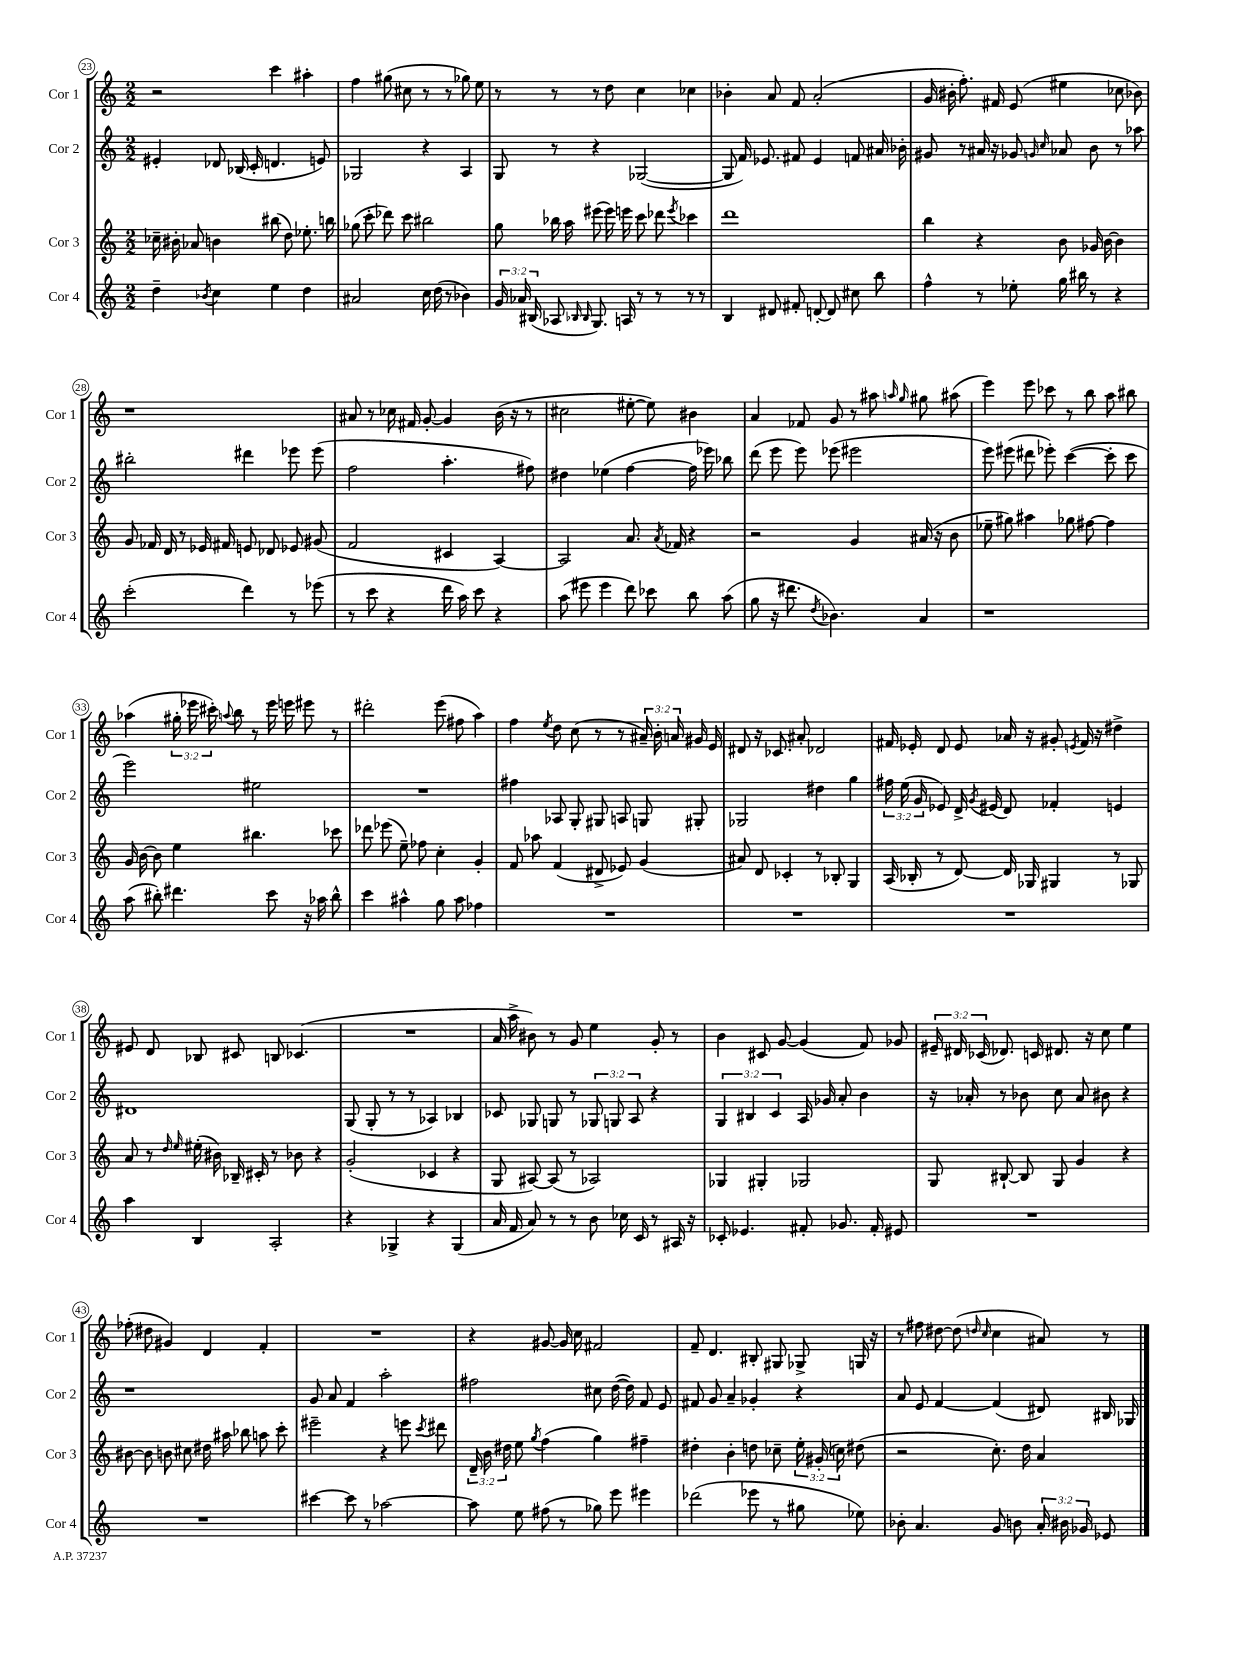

**kern	**kern	**kern	**kern
*staff4	*staff3	*staff2	*staff1
*clefG2	*clefG2	*clefG2	*clefG2
*k[]	*k[]	*k[]	*k[]
*M2/2	*M2/2	*M2/2	*M2/2
4dd~	16cc-~	4e#'	2r
.	16b#'	.	.
.	8a-	.	.
8qb-	.	.	.
4cc	4b	8d-	.
.	.	(16B-	.
.	.	16c'	.
4ee	(8bb#	4.d	4ccc
.	8dd)	.	.
4dd	8.ee-'	.	4aa#'
.	.	8e)	.
.	16bb	.	.
=	=	=	=
2a#	(8gg-	2G-	4ff
.	8ccc'	.	.
.	8ddd-)	.	(8gg#
.	8ccc	.	8cc#
16cc	2bb#	4r	8r
(16dd	.	.	.
8r	.	.	8r
4b-)	.	4A	8gg-)
.	.	.	8ee
=	=	=	=
24g	8gg	8G	8r
24a-	.	.	.
(24B#	.	.	.
8A-	16bb-	8r	8r
.	16aa	.	.
16qqB-	.	.	.
16qqB-	.	.	.
8.G)	(8eee#	4r	8r
.	16eee#)	.	8dd
16A	16eee	.	.
8r	8ccc	([2G-	4cc
8r	8ddd-	.	.
.	8qeee	.	.
8r	4ccc-	.	4cc-
8r	.	.	.
=	=	=	=
4B	1ddd	8G-]	4b-'
.	.	16f)	.
.	.	8.e-	.
8d#	.	.	8a
8f#'	.	8f#	8f
[8d'	.	4e-	(2a'
8d]	.	.	.
8cc#	.	8f	.
8bb	.	16a#	.
.	.	16b-'	.
=	=	=	=
4ff^^	4bb	8g#	16g
.	.	.	16b#'
.	.	8r	8.ff')
8r	4r	16a#	.
.	.	16r	16f#
8ee-'	.	8g-	(8e
.	.	16qqg	.
.	.	16qqcc	.
16gg	8b	8a-	4ee#
16bb#	.	.	.
8r	16g-	8b	.
.	[16b	.	.
4r	4b]	8r	8cc-
.	.	8aa-	8b-)
=	=	=	=
(2ccc'	8g	2bb#'	1r
.	16f-	.	.
.	16d	.	.
.	8r	.	.
.	16e-	.	.
.	16f#	.	.
4ddd)	8e	4ddd#	.
.	8d-	.	.
8r	8e-	8eee-	.
(8eee-	(8g#	(8eee-	.
=	=	=	=
8r	2f	2ff	8a#
8ccc	.	.	8r
4r	.	.	16cc-
.	.	.	16f#
.	.	.	[8g'
16ddd	4c#	4.aa'	4g]
16aa)	.	.	.
8ccc	.	.	.
4r	[4A)	.	(16b
.	.	.	16r
.	.	8ff#)	8r
=	=	=	=
(8aa	2A]	4dd#	2cc#
8eee#	.	.	.
4eee#	.	(4ee-	.
8ddd)	8.a	[4ff	[8ee#'
8ccc-	.	.	8ee#])
.	8qa	.	.
.	16f-	.	.
8bb	4r	16ff]	4b#
.	.	16eee-)	.
(8aa	.	8bb-	.
=	=	=	=
8gg	2r	(8ddd	4a
16r	.	8eee	.
8.ddd#	.	.	.
.	.	8eee)	8f-
8qdd	.	.	.
4.b-)	.	(8eee-	8g
.	4g	2eee#	8r
.	.	.	8aa#
.	.	.	16qqaa
.	.	.	16qqgg
4a	(16a#	.	8gg#
.	16r	.	.
.	8b	.	(8aa#
=	=	=	=
1r	8ee-~	8eee)	4eee)
.	8gg#)	(8eee#	.
.	4aa#	8ddd#	8eee
.	.	8eee-')	8ccc-
.	8gg-	([4ccc	8r
.	[8ff#	.	8bb
.	4ff#]	8ccc']	8aa
.	.	8ccc	8bb#
=	=	=	=
(8aa	16g	2eee)	(4aa-
.	[16b	.	.
8bb#')	8b]	.	.
4.ddd#	4ee	.	24gg#'
.	.	.	24eee-
.	.	.	24ccc#')
.	.	.	8qqaa
.	.	.	8bb
.	4.bb#	2ee#	8r
8ccc	.	.	16eee-
.	.	.	16eee
16r	.	.	8eee#
16aa-	.	.	.
8bb#^^	8ccc-	.	8r
=	=	=	=
4ccc	8ddd-	1r	2ddd#'
.	(8eee-	.	.
4aa#^^	8ee~)	.	.
.	8ff-	.	.
8gg	4cc'	.	(8eee
8aa#	.	.	8ff#
4ff-	4g'	.	4aa)
=	=	=	=
1r	8f	4ff#	4ff
.	8aa-	.	.
.	.	.	8qee
.	(4f	8A-	8dd
.	.	8G'	(8cc
.	8d#^	8G#	8r
.	8e-)	8A	8r
.	(4g	8G	24a#~)
.	.	.	24b'
.	.	.	24a
.	.	8G#'	16g#
.	.	.	16e
=	=	=	=
1r	8a#)	2G-	8d#
.	8d	.	16r
.	.	.	8.c-
.	4c-'	.	.
.	.	.	8a#'
.	8r	4dd#	2d-
.	8B-'	.	.
.	4G	4gg	.
=	=	=	=
1r	(16A	24ff#	16f#
.	.	(24ee	.
.	16B-'	.	16e-'
.	.	24g	.
.	8r	8e-)	8d
.	[8d)	16d^	8e-
.	.	8qg	.
.	.	(16e#	.
.	16d]	8d)	16a-
.	16G-	.	16r
.	4G#	4f-'	8g#'
.	.	.	8qe
.	.	.	16f#
.	.	.	16r
.	8r	4e	4dd#^
.	8G-	.	.
=	=	=	=
4aa	8a	1d#	8e#
.	8r	.	8d
.	16qqdd	.	.
.	16qqee	.	.
4B	(16ee#'	.	8B-
.	16b#)	.	.
.	16B-~	.	8c#
.	16c#'	.	.
2A'	8r	.	8B
.	8b-	.	(4.c-
.	4r	.	.
=	=	=	=
4r	(2g'	(8G	1r
.	.	8G'	.
4G-^	.	8r	.
.	.	8r	.
4r	4c-	4A-)	.
(4G-	4r	4B-	.
=	=	=	=
16a	8G	8c-	16a
16f	.	.	16aa^
8a)	[8A#)	8G-	8b#)
8r	(8A#]	8G	8r
8r	8r	8r	8g
8b	2A-)	12G-	4ee
.	.	12G	.
16cc-	.	.	.
.	.	12A	.
16c	.	.	.
8r	.	4r	8g'
16A#	.	.	8r
16r	.	.	.
=	=	=	=
8c-'	4G-	6G	4b
4.e-	.	.	.
.	.	6B#	.
.	4G#'	.	8c#
.	.	6c	.
.	.	.	[8g
8f#'	2G-	16A	(4g]
.	.	16g-	.
8.g-	.	8a'	.
.	.	4b	8f)
16f#'	.	.	.
8e#	.	.	8g-
=	=	=	=
1r	8G	16r	24e#~
.	.	.	24d#
.	.	16a-'	.
.	.	.	(24c-
.	[8B#`	8r	8.d-)
.	8B#]	8b-	.
.	.	.	16c
.	8G	8cc	8.d#
.	4g	8a-	.
.	.	.	16r
.	.	8b#	8cc
.	4r	4r	4ee
=	=	=	=
1r	[8b#	1r	(8ff-'
.	8b#]	.	8dd#
.	8b	.	4g#)
.	8cc#	.	.
.	16dd#	.	4d
.	16aa#	.	.
.	8bb-	.	.
.	8aa	.	4f'
.	8ccc'	.	.
=	=	=	=
[4ccc#	2eee#~	8g	1r
.	.	8a	.
8ccc#]	.	4f	.
8r	.	.	.
[2aa-	4r	2aa'	.
.	8eee	.	.
.	8qccc	.	.
.	8ddd#	.	.
=	=	=	=
8aa-]	24d~	2ff#	4r
.	24b	.	.
.	24dd#	.	.
8ee	8ee	.	.
.	8qgg	.	.
(8ff#	(4ff	.	[8g#
8r	.	.	16g#]
.	.	.	16cc
8gg-)	4gg)	8cc#	2f#
8eee	.	([16dd	.
.	.	16dd])	.
4eee#	4ff#~	8f	.
.	.	8e	.
=	=	=	=
(2ddd-	4dd#'	8f#	8f~
.	.	8g	4.d
.	4b'	4a~	.
8eee-	8dd	4g-'	8B#'
8r	8cc-~	.	8G#
8gg#	24ee'	4r	8G-^
.	(24g#'	.	.
.	24cc)	.	.
8ee-)	(8dd#	.	16G
.	.	.	16r
=	=	=	=
8b-'	2r	8a	8r
4.a	.	8e	8ff#
.	.	[4f	[8dd#
.	.	.	(8dd#]
.	.	.	16qqdd
.	.	.	16qqcc
8g	8.cc')	(4f]	4cc
8b	.	.	.
.	16dd	.	.
24a'	4a	8d#)	8a#)
24b#	.	.	.
24g-	.	.	.
8e-	.	16B#	8r
.	.	16G-	.
==	==	==	==
*-	*-	*-	*-
